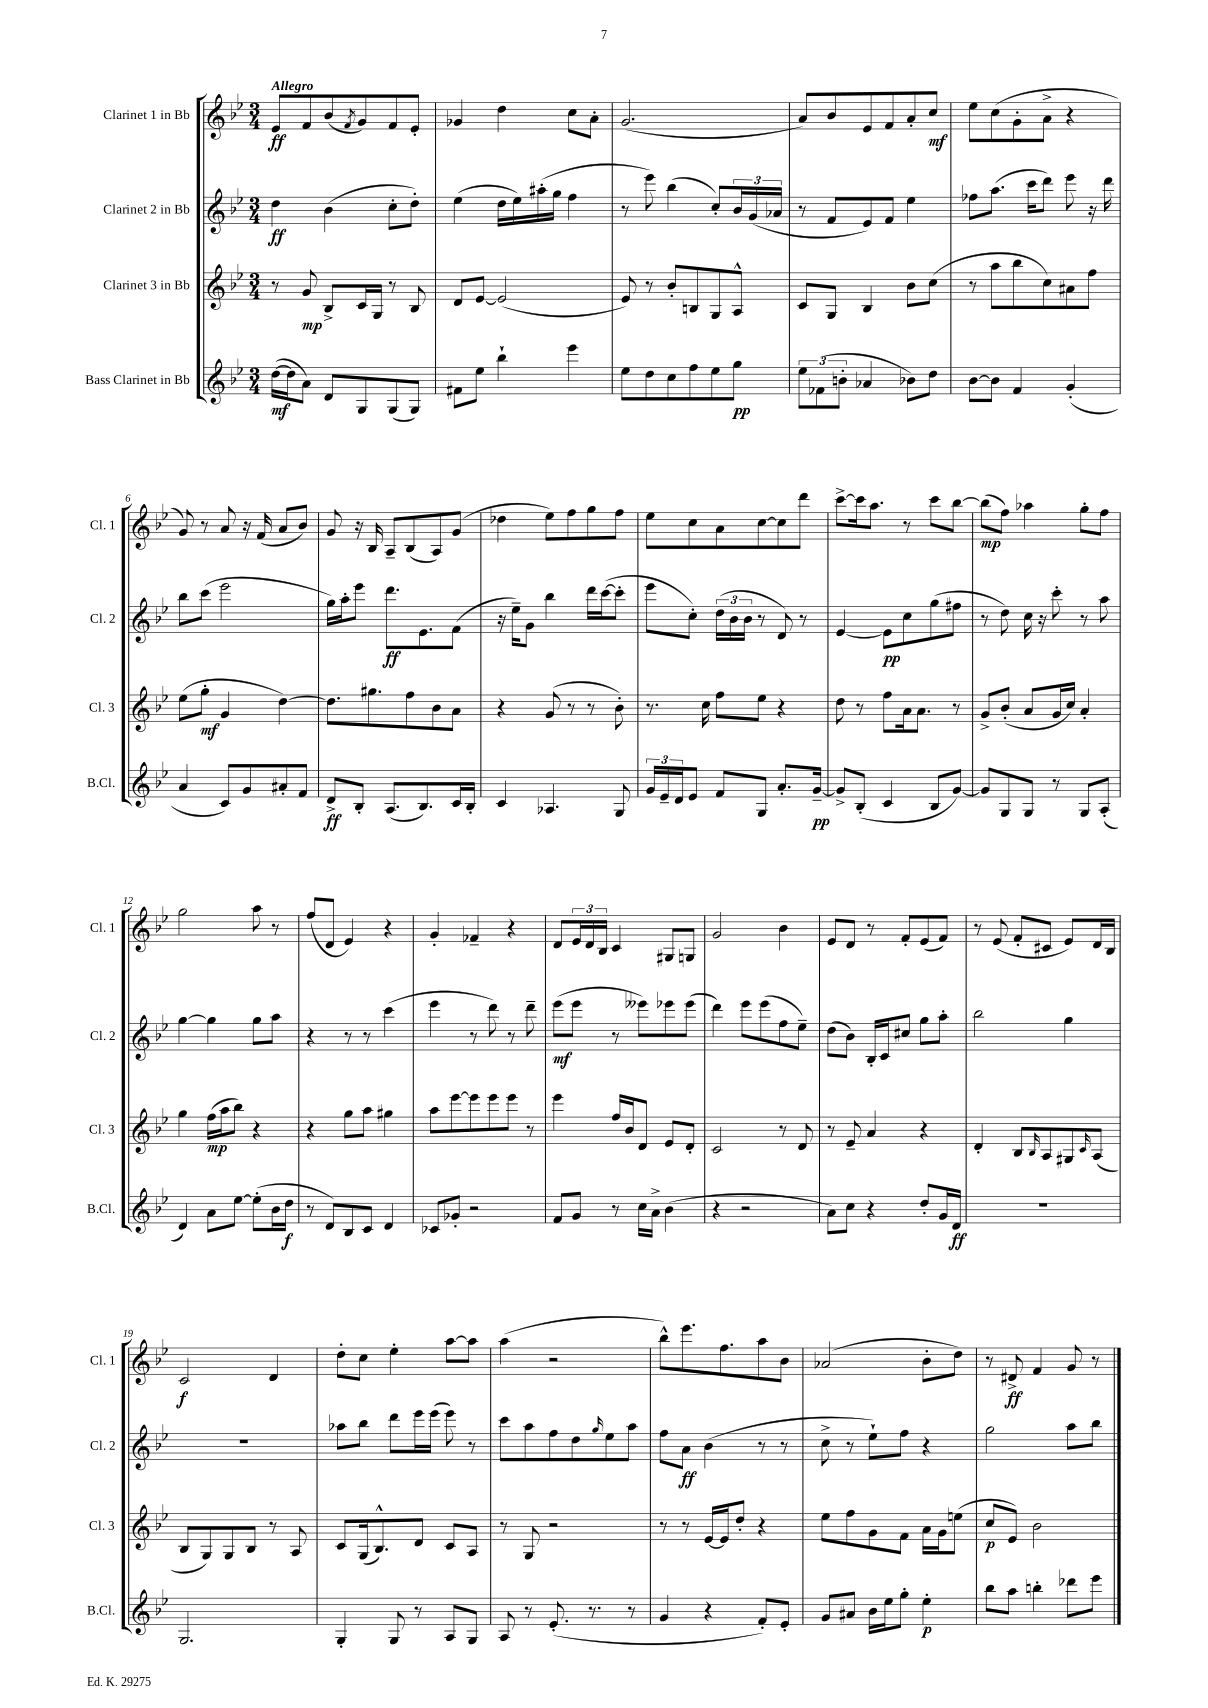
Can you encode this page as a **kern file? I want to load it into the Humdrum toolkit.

**kern	**dynam	**kern	**dynam	**kern	**dynam	**kern	**dynam
*part4	*part4	*part3	*part3	*part2	*part2	*part1	*part1
*staff4	*staff4	*staff3	*staff3	*staff2	*staff2	*staff1	*staff1
*I"Bass Clarinet in Bb	*	*I"Clarinet 3 in Bb	*	*I"Clarinet 2 in Bb	*	*I"Clarinet 1 in Bb	*
*I'B.Cl.	*	*I'Cl. 3	*	*I'Cl. 2	*	*I'Cl. 1	*
*clefG2	*	*clefG2	*	*clefG2	*	*clefG2	*
*k[b-e-]	*	*k[b-e-]	*	*k[b-e-]	*	*k[b-e-]	*
*M3/4	*	*M3/4	*	*M3/4	*	*M3/4	*
=1	=1	=1	=1	=1	=1	=1	=1
!	!	!	!	!	!	!LO:TX:a:B:t=Allegro	!
([16dd\LL	mf	8r	.	4dd\	ff	8e-/L	ff
16dd\J]	.	.	.	.	.	.	.
8a\J)	.	8g/	mp	.	.	8f/	.
8d/L	.	8B-^/L	.	(4b-\	.	(8b-/	.
.	.	.	.	.	.	8qf/	.
8G/	.	16c/L	.	.	.	8g/)	.
.	.	16G/JJ	.	.	.	.	.
(8G/	.	8r	.	8cc'\L	.	8f/	.
8G/J)	.	8B-/	.	8dd'\J)	.	8e-'/J	.
=2	=2	=2	=2	=2	=2	=2	=2
8f#X\L	.	8d/L	.	(4ee-\	.	4g-X/	.
8ee-\J	.	[8e-/J	.	.	.	.	.
4bb-`\	.	(2e-/]	.	16dd\LL	.	4dd\	.
.	.	.	.	16ee-\)	.	.	.
.	.	.	.	(16aa#X'\	.	.	.
.	.	.	.	16gg\JJ	.	.	.
4eee-\	.	.	.	4ff\	.	8cc\L	.
.	.	.	.	.	.	8a'\J	.
=3	=3	=3	=3	=3	=3	=3	=3
8ee-\L	.	8e-/)	.	8r	.	(2.g/	.
8dd\	.	8r	.	8eee-\)	.	.	.
8cc\	.	8b-'/L	.	(4bb-\	.	.	.
8ff\	.	8Bn/	.	.	.	.	.
8ee-\	.	8G/	.	8cc'/L)	.	.	.
8gg\J	pp	8A^^/J	.	24b-/L	.	.	.
.	.	.	.	(24g/	.	.	.
.	.	.	.	24a-X/JJ	.	.	.
=4	=4	=4	=4	=4	=4	=4	=4
12ee-\L	.	8c/L	.	8r	.	8a/L)	.
(12f-X\	.	.	.	.	.	.	.
.	.	8G/J	.	8f/L	.	8b-/	.
12bn'\J	.	.	.	.	.	.	.
4a-X/	.	4B-/	.	8e-/)	.	8e-/	.
.	.	.	.	8f/J	.	8f/	.
8b-X\L)	.	8b-\L	.	4ee-\	.	8a'/	.
8dd\J	.	(8cc\J	.	.	.	8cc/J	mf
=5	=5	=5	=5	=5	=5	=5	=5
[8b-\L	.	8r	.	8ff-X\L	.	8ee-\L	.
8b-\J]	.	8aa\L	.	(8.aa\J	.	(8cc\	.
4f/	.	8bb-\	.	.	.	8g'\	.
.	.	.	.	16ccc\KL	.	.	.
.	.	8cc\)	.	8ddd\J)	.	8a^\J	.
(4g'/	.	8a#X\	.	8eee-\	.	4r	.
.	.	8ff\J	.	16r	.	.	.
.	.	.	.	16ddd\	.	.	.
!!LO:LB:g=z
=6	=6	=6	=6	=6	=6	=6	=6
4a/	.	(8ee-\L	.	8bb-\L	.	8g/)	.
.	.	8gg'\J	mf	(8ccc\J	.	8r	.
8c/L)	.	4g/	.	2eee-\	.	8a/	.
8g/	.	.	.	.	.	16r	.
.	.	.	.	.	.	(16f/	.
8a#X'/	.	[4dd\)	.	.	.	8a/L	.
8f/J	.	.	.	.	.	8b-/J)	.
=7	=7	=7	=7	=7	=7	=7	=7
8d^/L	ff	8.dd\L]	.	16gg\LL)	.	8g/	.
.	.	.	.	16aa'\J	.	.	.
8B-'/J	.	.	.	8eee-\J	.	16r	.
.	.	8.gg#X\	.	.	.	16B-/	.
(8.A/L	.	.	.	8.ddd\L	ff	8A~/L	.
.	.	8ff\	.	.	.	(8B-/	.
8.B-/)	.	.	.	8.e-\	.	.	.
.	.	8b-\	.	.	.	8A/)	.
16c/L	.	8a\J	.	(8f\J	.	(8g/J	.
16B-'/JJ	.	.	.	.	.	.	.
=8	=8	=8	=8	=8	=8	=8	=8
4c/	.	4r	.	16r	.	4dd-X\	.
.	.	.	.	16ee-~\KL)	.	.	.
.	.	.	.	8g\J	.	.	.
4.A-X/	.	(8g/	.	4bb-\	.	8ee-\L)	.
.	.	8r	.	.	.	8ff\	.
.	.	8r	.	16ddd\LL	.	8gg\	.
.	.	.	.	([16ccc\J	.	.	.
8G/	.	8b-'\)	.	8ccc'\J]	.	8ff\J	.
=9	=9	=9	=9	=9	=9	=9	=9
24g/LL	.	8.r	.	8eee-\L	.	8ee-\L	.
24e-~/	.	.	.	.	.	.	.
24d/J	.	.	.	.	.	.	.
8e-/J	.	.	.	8cc'\J)	.	8cc\	.
.	.	16cc\	.	.	.	.	.
8f/L	.	8ff\L	.	(24dd\LL	.	8a\	.
.	.	.	.	24b-\	.	.	.
.	.	.	.	24b-\JJ	.	.	.
8G/J	.	8ee-\J	.	8r	.	[8cc\	.
8.a'/L	.	4r	.	8d/)	.	8cc\]	.
.	.	.	.	8r	.	8ddd\J	.
[16g~/Jk	pp	.	.	.	.	.	.
=10	=10	=10	=10	=10	=10	=10	=10
8g^/L]	.	8dd\	.	[4e-/	.	[8ccc^\L	.
(8B-'/J	.	8r	.	.	.	16ccc\k]	.
.	.	.	.	.	.	8.aa\J	.
4c/	.	8ff\L	.	8e-\L]	pp	.	.
.	.	16a\k	.	8cc\	.	8r	.
.	.	8.a\J	.	.	.	.	.
8B-/L	.	.	.	(8gg\	.	8ccc\L	.
[8g/J)	.	8r	.	8ff#X\J	.	[8bb-\J	.
=11	=11	=11	=11	=11	=11	=11	=11
8g/L]	.	8g^/L	.	8r	.	(8bb-\L]	mp
8G/	.	(8b-'/J	.	8dd\)	.	8ff\J)	.
8G/J	.	8a/L	.	16cc\	.	4aa-X\	.
.	.	.	.	16r	.	.	.
8r	.	16g/L	.	8ccc'\	.	.	.
.	.	16cc/JJ)	.	.	.	.	.
8G/L	.	4a'/	.	8r	.	8gg'\L	.
(8A'/J	.	.	.	8aa\	.	8ff\J	.
!!LO:LB:g=z
=12	=12	=12	=12	=12	=12	=12	=12
4d/)	.	4gg\	.	[4gg\	.	2gg\	.
8a\L	.	(16ff\LL	mp	4gg\]	.	.	.
.	.	16aa\J	.	.	.	.	.
[8ee-\J	.	8bb-\J)	.	.	.	.	.
(8ee-'\L]	.	4r	.	8gg\L	.	8aa\	.
16b-\L	.	.	.	8aa\J	.	8r	.
16dd\JJ	f	.	.	.	.	.	.
=13	=13	=13	=13	=13	=13	=13	=13
8r	.	4r	.	4r	.	(8ff/L	.
8d/L)	.	.	.	.	.	8d/J	.
8B-/	.	8gg\L	.	8r	.	4e-/)	.
8c/J	.	8aa\J	.	8r	.	.	.
4d/	.	4gg#X\	.	(4ccc\	.	4r	.
=14	=14	=14	=14	=14	=14	=14	=14
8c-X/L	.	8aa\L	.	4eee-\	.	4g'/	.
8g-X'/J	.	[8eee-\	.	.	.	.	.
2r	.	8eee-\]	.	8r	.	4f-X~/	.
.	.	8eee-\	.	8ddd\)	.	.	.
.	.	8eee-\J	.	8r	.	4r	.
.	.	8r	.	8ddd~\	.	.	.
=15	=15	=15	=15	=15	=15	=15	=15
8f/L	.	4eee-\	.	(8eee-\L	mf	8d/L	.
8g/J	.	.	.	8eee-\J	.	24e-/L	.
.	.	.	.	.	.	24d/	.
.	.	.	.	.	.	24B-/JJ	.
8r	.	16ff/LL	.	8r	.	4c/	.
.	.	16b-/J	.	.	.	.	.
16cc\LL	.	8d/J	.	8eee--X\L)	.	.	.
16a^\JJ	.	.	.	.	.	.	.
(4b-\	.	8e-/L	.	8eee-X\	.	8G#X/L	.
.	.	8d'/J	.	(8eee-\J	.	8Gn/J	.
=16	=16	=16	=16	=16	=16	=16	=16
4r	.	2c/	.	4ddd\)	.	2g/	.
2r	.	.	.	8eee-\L	.	.	.
.	.	.	.	(8eee-\	.	.	.
.	.	8r	.	8ff\	.	4b-\	.
.	.	8d/	.	8ee-~\J)	.	.	.
=17	=17	=17	=17	=17	=17	=17	=17
8a\L)	.	8r	.	(8dd\L	.	8e-/L	.
8cc\J	.	8e-~/	.	8b-\J)	.	8d/J	.
4r	.	4a/	.	16B-'/LL	.	8r	.
.	.	.	.	16c/J	.	.	.
.	.	.	.	8cc#X/J	.	8f'/L	.
8dd'/L	.	4r	.	8gg\L	.	(8e-/	.
16g/L	.	.	.	8aa'\J	.	8f/J)	.
16d/JJ	ff	.	.	.	.	.	.
=18	=18	=18	=18	=18	=18	=18	=18
2.r	.	4d'/	.	2bb-\	.	8r	.
.	.	.	.	.	.	(8e-/	.
.	.	8B-/L	.	.	.	8f'/L	.
.	.	16qqB-/	.	.	.	.	.
.	.	8A/	.	.	.	8c#X/J	.
.	.	8G#X/	.	4gg\	.	8e-/L)	.
.	.	16qqc/	.	.	.	.	.
.	.	(8A/J	.	.	.	16d/L	.
.	.	.	.	.	.	16B-/JJ	.
!!LO:LB:g=z
=19	=19	=19	=19	=19	=19	=19	=19
2.G/	.	8B-/L	.	2.r	.	2c/	f
.	.	8G/)	.	.	.	.	.
.	.	8G/	.	.	.	.	.
.	.	8B-/J	.	.	.	.	.
.	.	8r	.	.	.	4d/	.
.	.	8A/	.	.	.	.	.
=20	=20	=20	=20	=20	=20	=20	=20
4G'/	.	8c/L	.	8aa-X\L	.	8dd'\L	.
.	.	(16G/k	.	8bb-\J	.	8cc\J	.
.	.	8.B-^^/)	.	.	.	.	.
8G/	.	.	.	8ddd\L	.	4ee-'\	.
8r	.	8d/J	.	16eee-\L	.	.	.
.	.	.	.	(16eee-\JJ	.	.	.
8A/L	.	8c/L	.	8eee-\)	.	[8aa\L	.
8G/J	.	8A/J	.	8r	.	8aa\J]	.
=21	=21	=21	=21	=21	=21	=21	=21
8A/	.	8r	.	8ccc\L	.	(4aa\	.
8r	.	8G/	.	8aa\	.	.	.
(8.e-'/	.	2r	.	8ff\	.	2r	.
.	.	.	.	8dd\	.	.	.
8.r	.	.	.	.	.	.	.
.	.	.	.	16qqgg/	.	.	.
.	.	.	.	8ee-\	.	.	.
8r	.	.	.	8aa\J	.	.	.
=22	=22	=22	=22	=22	=22	=22	=22
4g/	.	8r	.	8ff\L	.	8bb-^^\L)	.
.	.	8r	.	8a\J	ff	8.eee-\	.
4r	.	[16e-/LL	.	(4b-\	.	.	.
.	.	16e-/J]	.	.	.	8.ff\	.
.	.	8dd'/J	.	.	.	.	.
8f'/L)	.	4r	.	8r	.	8aa\	.
8e-'/J	.	.	.	8r	.	8b-\J	.
=23	=23	=23	=23	=23	=23	=23	=23
8g/L	.	8ee-\L	.	8cc^\	.	(2a-X/	.
8a#X/J	.	8ff\	.	8r	.	.	.
16b-\LL	.	8g\	.	8ee-`\L)	.	.	.
16ee-\J	.	.	.	.	.	.	.
8gg'\J	.	8f\J	.	8ff\J	.	.	.
4ee-'\	p	16a\LL	.	4r	.	8b-'\L	.
.	.	16g\J	.	.	.	.	.
.	.	(8een\J	.	.	.	8dd\J)	.
=24	=24	=24	=24	=24	=24	=24	=24
8bb-\L	.	8cc/L	p	2gg\	.	8r	.
8aa\J	.	8e-/J)	.	.	.	8d#X^/	ff
4bbn'\	.	2b-\	.	.	.	4f/	.
8ddd-X\L	.	.	.	8aa\L	.	8g/	.
8eee-\J	.	.	.	8bb-\J	.	8r	.
==	==	==	==	==	==	==	==
*-	*-	*-	*-	*-	*-	*-	*-
